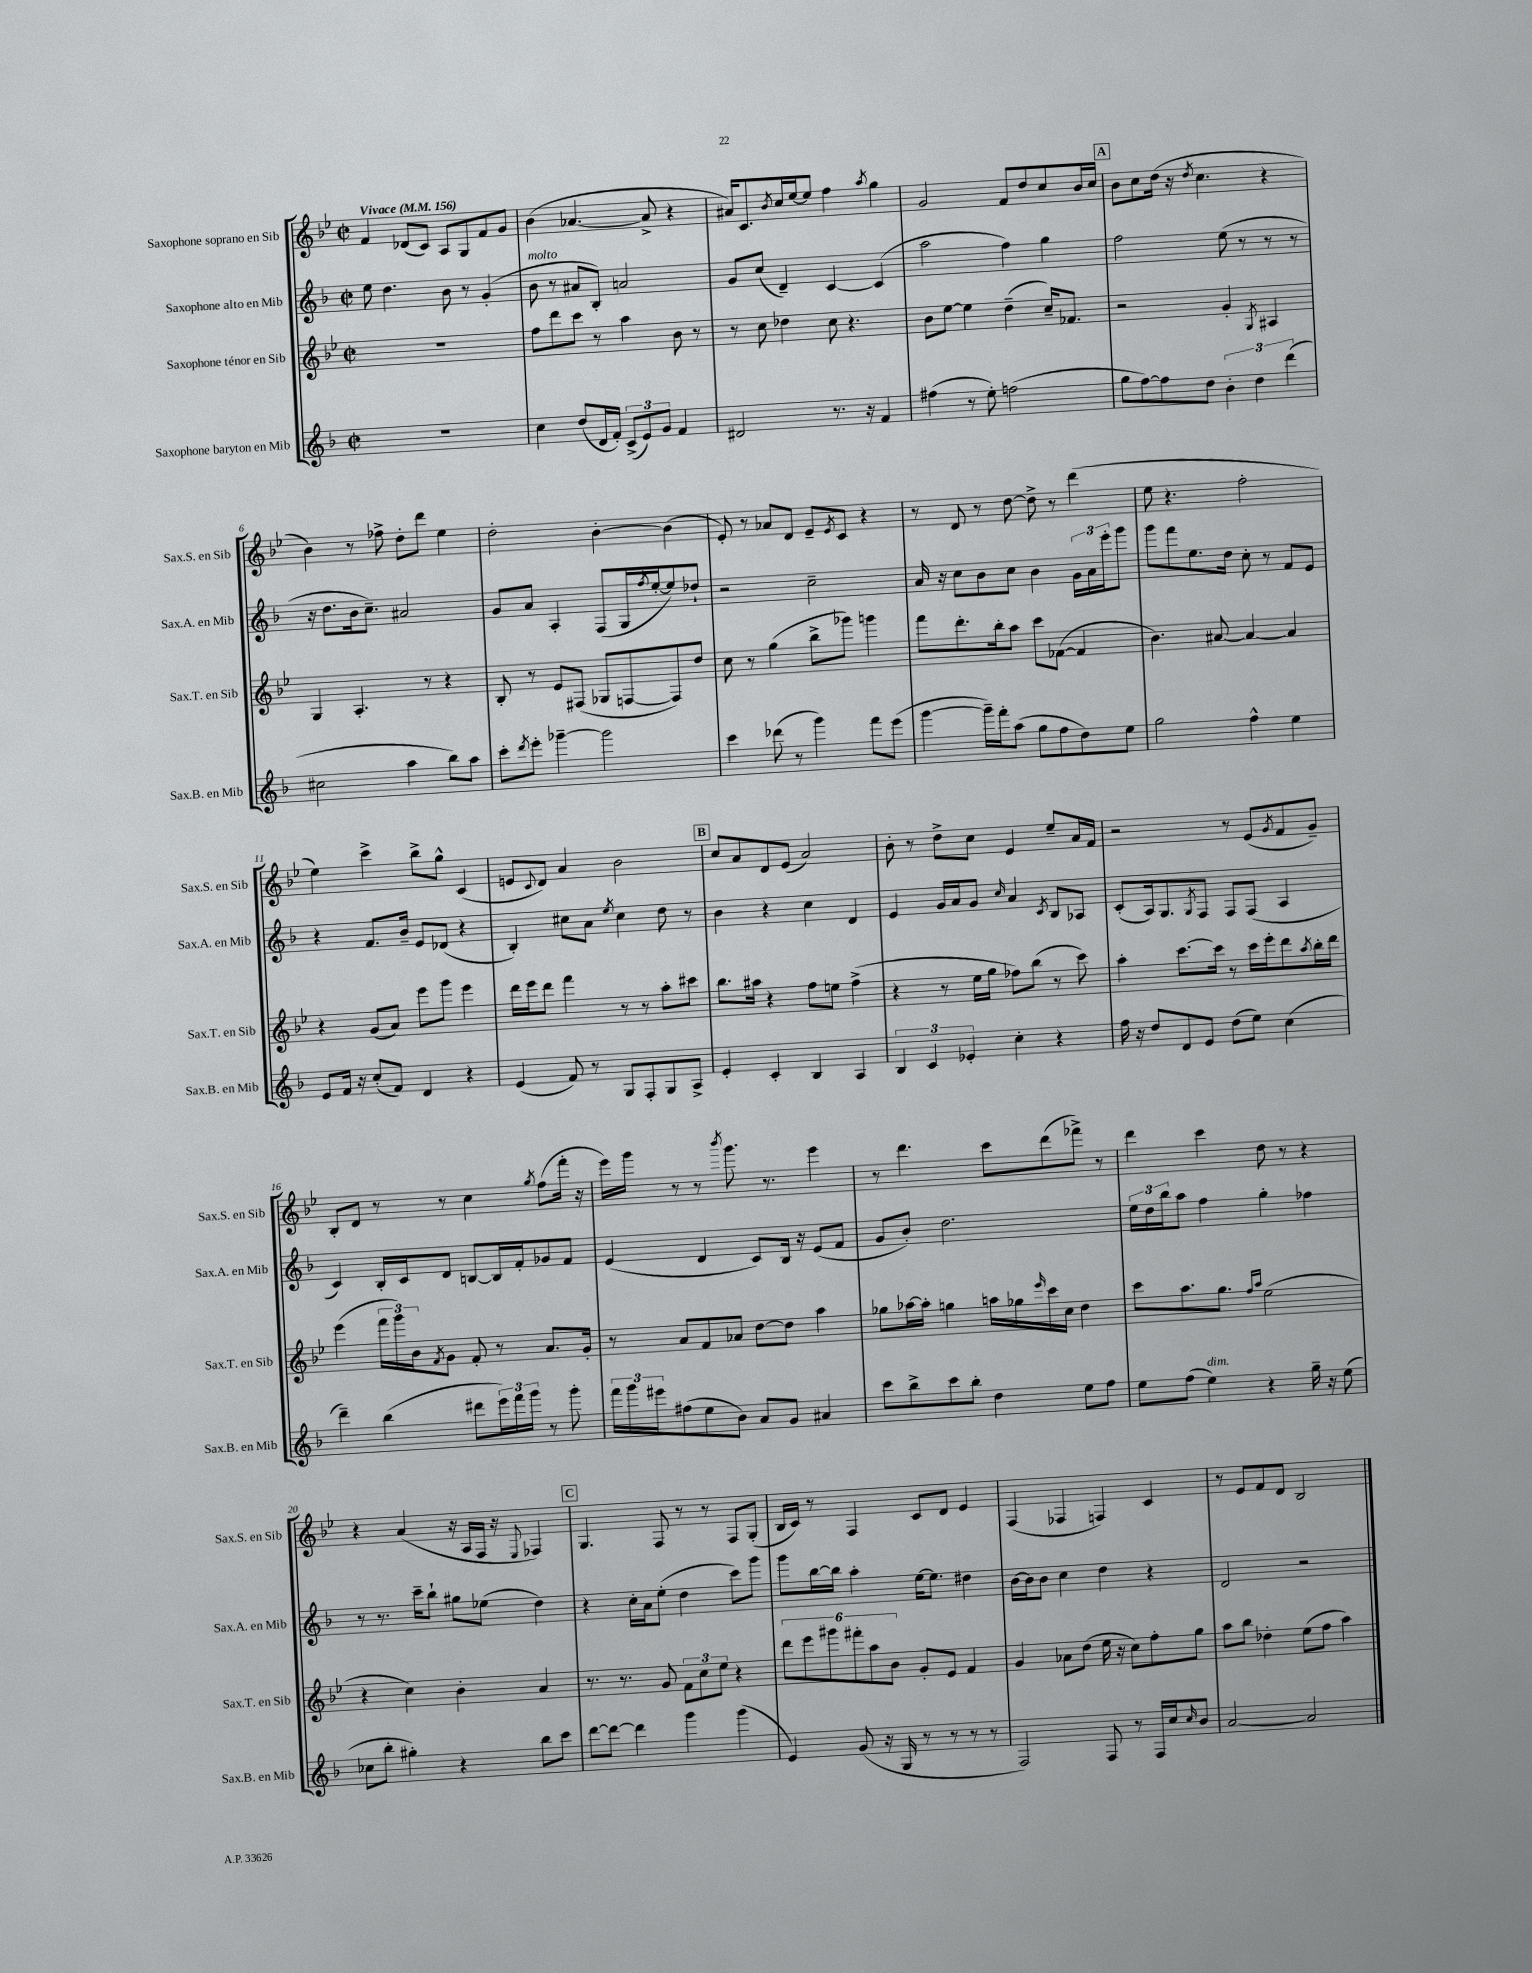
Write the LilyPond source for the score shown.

<<
\new StaffGroup <<
\new Staff = "s0" \with { instrumentName = "Saxophone soprano en Sib" shortInstrumentName = "Sax.S. en Sib" } {
    \clef treble \key bes \major \defaultTimeSignature \time 2/2 \tempo "Vivace" 4 = 156
    f'4 des'8( c'8) a8 g8 f'8 g'8 |
    bes'4( aes'4.~ aes'8-> r4 |
    ais'16) c'8. \acciaccatura { bes'8 } c''16 ees''16~ ees''8 f''4 \acciaccatura { a''8 } g''4 |
    g'2 f'8 d''8 c''8 bes'16 c''16 |
    \mark \markup { \box "A" } bes'8 c''8 d''16( r16 \acciaccatura { d''8 } c''4. r4 |
    bes'4) r8 fes''8-> d''8-. d'''8 ees''4 |
    d''2-. bes'4~-. bes'4( |
    ees'8-.) r8 aes'8 d'8 ees'8-- \acciaccatura { ees'8 } c'8 r4 |
    r8 d'8 r8 d''8~ d''8-> r8 d'''4( |
    ees''8 r4. f''2-. |
    ees''4) c'''4-> bes''8-> g''8-^ c'4( |
    e'8 \appoggiatura { c'8 } d'8) a'4 bes'2 |
    \mark \markup { \box "B" } c''8 a'8 d'8 ees'8( a'2) |
    bes'8-. r8 d''8-> c''8 ees'4 ees''8-- a'16 f'16 |
    r2 r8 ees'8( \acciaccatura { g'8 } f'8 g'8--) |
    bes8-. d'8 r8 r8 c''4 \acciaccatura { g''8 } f''8( f'''16-. r16 |
    ees'''16) g'''16 r8 r8 \acciaccatura { bes'''8 } g'''8. r8. ees'''4 |
    r8 d'''4. c'''8 d'''8( fes'''8->) r8 |
    d'''4 c'''4 d''8 r8 r4 |
    r4 a'4( r16 a16 f16 r16 \appoggiatura { ees8 } fes4) |
    \mark \markup { \box "C" } g4. f8 r8 r8 f8 g8-.( |
    bes16 c'16) r8 f4 c'8 d'8 ees'4 |
    f4( fes4 f4) c'4 |
    r8 ees'8 f'8 d'8 bes2 \bar "|." |
}
\new Staff = "s1" \with { instrumentName = "Saxophone alto en Mib" shortInstrumentName = "Sax.A. en Mib" } {
    \clef treble \key f \major \defaultTimeSignature \time 2/2
    e''8 d''4. bes'8 r8 g'4-.( |
    bes'8^\markup { \italic "molto" } r8 ais'8 bes8-.) a'2 |
    g'8 c''8( d'4--) c'4~ c'4( |
    a''2 f''4) g''4 |
    \mark \markup { \box "A" } f''2 e''8( r8 r8 r8 |
    r16 d''8. bes'16 c''8.--) ais'2 |
    g'8 a'8 a4-. f8( g16 \acciaccatura { f''8 } e''16~-. e''8) des''8-! |
    r2 c''2-- |
    a'16 r16 c''8 bes'8 c''8 bes'4 \tuplet 3/2 { g'16 a'16 e'''16-. } g'''8 |
    g'''8 f'''8 e''8. d''16 c''8-. r8 f'8 e'8 |
    r4 f'8. bes'16-- e'8 des'8( r4 |
    bes4-.) cis''8 a'8 \acciaccatura { e''8 } cis''4 d''8 r8 |
    \mark \markup { \box "B" } bes'4 r4 c''4 d'4 |
    e'4 g'16 a'16 g'8 \grace { c''16 } a'4 \acciaccatura { c'8 } bes8 aes8 |
    c'8-.( a16) g8. \acciaccatura { g8 } f8 f8 f8( a4 |
    c'4) bes16-. c'16 d'8 b8~ b16 f'16-. ges'8 f'8 |
    e'4( d'4 c'8) bes16 r16 e'8( f'8 |
    g'8 bes'8-.) d''2. |
    \tuplet 3/2 { e''16 d''16 bes''16 } a''8 f''4 g''4-. fes''4 |
    r8 r8. c'''16-- bes''8-! gis''8 ees''8( d''4) |
    \mark \markup { \box "C" } r4 c''16-. a'16 e''8-.( d''4 c'''8) g'''8 |
    g'''8 bes''16~ bes''16 a''4-. e''16~ e''8. dis''4 |
    bes'16~ bes'16 bes'8 c''4 d''4 r4 |
    d'2 r2 \bar "|." |
}
\new Staff = "s2" \with { instrumentName = "Saxophone ténor en Sib" shortInstrumentName = "Sax.T. en Sib" } {
    \clef treble \key bes \major \defaultTimeSignature \time 2/2
    R1 |
    f''8 d'''8 c'''8 r8 a''4 bes'8 r8 |
    r8 c''8 des''4 c''8 r4. |
    bes'8 ees''8~ ees''4 d''4--( c''16--) fes'8. |
    \mark \markup { \box "A" } r2 g'4-. \acciaccatura { g8 } ais4 |
    g4 a4.-. r8 r4 |
    bes8-. r8 ees'8 fis8( ges8 f8~ f8) d''8 |
    c''8 r8 g''4( bes''8-> ges'''8) g'''4 |
    f'''8 d'''8.-. bes''16-. a''8 c'''8 fes'8~( fes'4 |
    bes'4.) ais'8~ ais'4~ ais'4 |
    r4 g'8( a'8) ees'''8 g'''8 ees'''4 |
    d'''16 ees'''16 d'''8 f'''4 r8 r8 a''8-. cis'''8 |
    \mark \markup { \box "B" } bes''8. ais''16 r4 f''8 e''8 f''4->( |
    r4 r8 ees''16 g''16 fes''8) bes''8( r8 c'''8) |
    a''4-. c'''8.~ c'''16 r8 c'''16 ees'''16-. d'''8 \acciaccatura { a''8 } bes''16-. d'''16 |
    ees'''4( \tuplet 3/2 { f'''16 g'''16) bes'16 } \acciaccatura { f'8 } g'8 f'8-. r8 a'8. g'16-. |
    r8 a'8 f'8 aes'8 d''8~ d''8 a''4 |
    ges''8 aes''16~ aes''16-. g''4 a''16 ges''16 \grace { ees'''16 } c'''16 c''16 d''4 |
    c'''8 a''8. g''8. \grace { f''16 a''16 } ees''2( |
    r4 c''4) bes'4-. a'4 |
    \mark \markup { \box "C" } r8. r8. g'8 \tuplet 3/2 { f'8 c''8 ees''8 } r4 |
    \tuplet 6/4 { d'''8 ees'''8 gis'''8 fis'''8-. a''8 bes'8 } g'8-. ees'8 f'4 |
    g'4 aes'8 d''8( ees''16 r16 c''8) f''8-. g''8 |
    a''8 bes''8 des''4-. ees''8( f''8 a''4) \bar "|." |
}
\new Staff = "s3" \with { instrumentName = "Saxophone baryton en Mib" shortInstrumentName = "Sax.B. en Mib" } {
    \clef treble \key f \major \defaultTimeSignature \time 2/2
    R1 |
    c''4 d''8( d'16 f'16-.) \tuplet 3/2 { c'8->( e'8) g'8 } f'4 |
    dis'2 r8. r16 f'4 |
    fis''4( r8 e''8-.) f''2( |
    \mark \markup { \box "A" } g''8 f''8~) f''8 d''8 \tuplet 3/2 { bes'4-. d''4 d'''4( } |
    cis''2 a''4 bes''8) a''8 |
    c'''8-. \acciaccatura { d'''8 } e'''8-. ges'''4~-- ges'''2 |
    c'''4 des'''8( r8 g'''4) f'''8 e'''8( |
    g'''4~ g'''16--) f'''16-. a''8( g''8 f''8 d''8) e''8 |
    g''2 f''4-^ e''4 |
    e'8 f'16 r16 c''8-.( f'8) d'4 r4 |
    e'4( f'8) r8 g8 f8-. g8 a8-> |
    \mark \markup { \box "B" } e'4-. c'4-. bes4 a4 |
    \tuplet 3/2 { bes4 c'4 ees'4-. } c''4-. r4 |
    f''16 r16 d''8 d'8 e'8 d''8( e''8) c''4( |
    d'''4--) bes''4( dis'''8 \tuplet 3/2 { e'''16) f'''16 g'''16 } r8 g'''8-. |
    \tuplet 3/2 { f'''16 g'''16 eis'''16 } fis''8( e''8 bes'8) a'8 g'8 ais'4 |
    c'''8 bes''8-> c'''8 bes''8-. d''4 e''8 f''8 |
    e''8 f''8( e''4^\markup { \italic "dim." }) r4 g''16-- r16 e''8( |
    ces''8 bes''8-. gis''4-.) r4 bes''8 c'''8 |
    \mark \markup { \box "C" } d'''8~ d'''8~ d'''4 g'''4 g'''4( |
    e'4) g'8( r16 g16 r8 r8 r8 r8 |
    f2) f8 r8 f16 c''16 \grace { c''16 } bes'8 |
    a'2~ a'2 \bar "|." |
}
>>
>>
